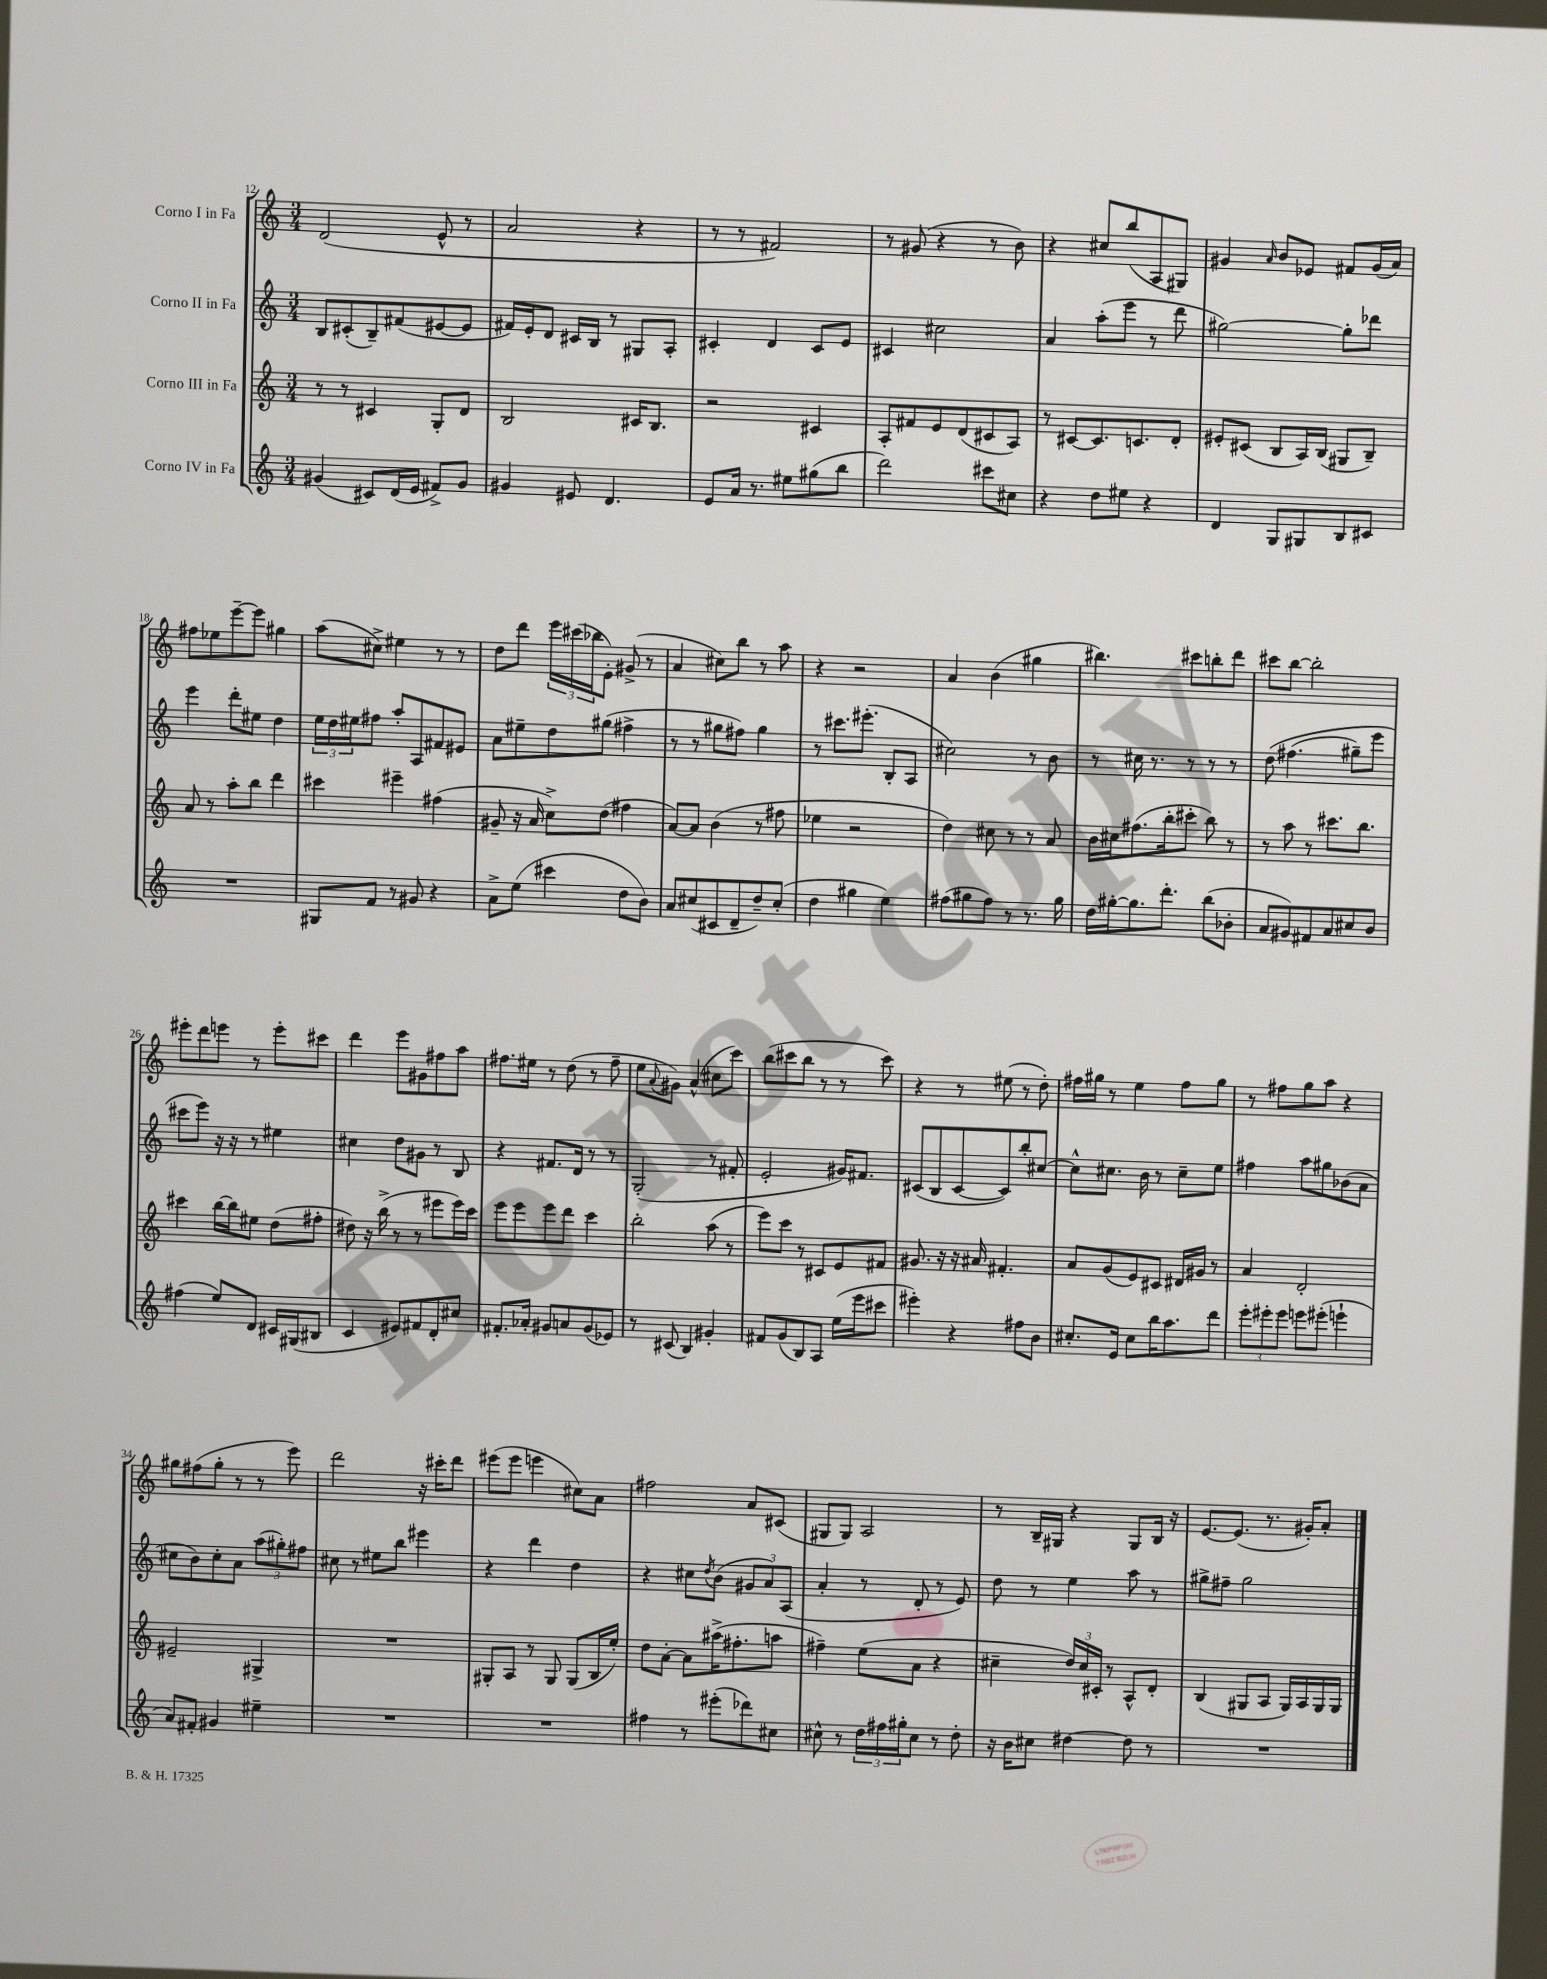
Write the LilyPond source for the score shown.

<<
\new StaffGroup <<
\new Staff = "s0" \with { instrumentName = "Corno I in Fa" } {
    \clef treble \key c \major \numericTimeSignature \time 3/4
    d'2( e'8-^ r8 |
    a'2 r4 |
    r8 r8 fis'2) |
    r8 gis'8( r4 r8 b'8) |
    r4 cis''8 b''8( a8 gis8) |
    gis'4 \grace { a'16 } b'8 ees'8 fis'8 gis'16( a'16) |
    fis''8 ees''8 e'''8~-- e'''8 gis''4 |
    a''8( cis''8->) eis''4 r8 r8 |
    d''8 d'''8 \tuplet 3/2 { e'''16 cis'''16( bes''16 } e'8-.) gis'8->( r8 |
    a'4 cis''8) b''8 r8 a''8 |
    r4 r2 |
    a'4 b'4( gis''4 |
    bis''4.) cis'''8 b''8-. d'''8 |
    cis'''8 b''8~ b''2-. |
    eis'''8-. d'''8 e'''8 r8 e'''8-. cis'''8 |
    d'''4 e'''8 gis'8 fis''8 a''8 |
    fis''8. eis''16 r8 d''8( r8 fis''8-- |
    e''8 \appoggiatura { a'8 } gis'8) a'4-^( cis''8 c'''8) |
    b''8( cis'''8 b''8 r8 r8 cis'''8) |
    r4 r8 eis''8( r8 d''8-.) |
    fis''16 gis''16 r8 e''4 fis''8 gis''8 |
    r8 fis''8 g''8 a''8 r4 |
    gis''8 fis''8( gis''8-. r8 r8 e'''8) |
    d'''2 r16 cis'''16-. d'''8 |
    eis'''8( eis'''8 e'''4 cis''8) a'8 |
    fis''2 a'8 cis'8( |
    gis8 gis8) a2 |
    r8 b16-- gis16 r4 gis8 b16 r16 |
    e'8.~ e'8.( r8. gis'16-.) a'8-. \bar "|." |
}
\new Staff = "s1" \with { instrumentName = "Corno II in Fa" } {
    \clef treble \key c \major \numericTimeSignature \time 3/4
    b8 cis'8-.( b8--) fis'8( eis'8~ eis'8 |
    fis'16) e'16-. d'8 cis'16 b16 r8 gis8 a8-. |
    cis'4-. d'4 cis'8 e'8 |
    cis'4 cis''2 |
    a'4 a''8-.( e'''8 r8 d'''8 |
    gis''2~) gis''8-. des'''8 |
    e'''4 d'''8-. eis''8 d''4 |
    \tuplet 3/2 { e''16 d''16 eis''16 } fis''8 a''8-. a8 fis'8 eis'8 |
    a'8 eis''8-- d''8 gis''8( fis''4-> |
    r8 r8 gis''8 fis''8) gis''4 |
    r8 cis'''8. eis'''8.-.( b8-. a8 |
    cis''2) r8 b'8 |
    r8 cis''16 r8. r8 r8 r8 |
    d''8\( fis''4.( gis''8--) e'''8 |
    cis'''8 e'''8\) r16 r16 r8 eis''4 |
    cis''4 d''8 gis'8 r8 b8 |
    r4 fis'8. d'16 r8 r8 |
    g2-.( r8 fis'8-. |
    e'2-. gis'16) fis'8. |
    cis'8( b8 cis'8~ cis'8) b''8-. cis''8~ |
    cis''8-^ cis''8. b'16 r8 cis''8-- e''8 |
    fis''4 a''8 gis''8 bes'8( a'8 |
    cis''8 b'8) cis''8-. a'8 \tuplet 3/2 { a''8( gis''8-.) fis''8 } |
    cis''8 r8 eis''8 b''8 eis'''4 |
    r4 d'''4 d''4 |
    r4 cis''8 \acciaccatura { d''8 } b'8( \tuplet 3/2 { gis'8 a'8) a8( } |
    a'4-. r8 d'8-. r8 e'8) |
    d''8 r8 e''4 a''8 r8 |
    gis''8-> fis''8-- gis''2 \bar "|." |
}
\new Staff = "s2" \with { instrumentName = "Corno III in Fa" } {
    \clef treble \key c \major \numericTimeSignature \time 3/4
    r8 r8 cis'4 g8-. d'8 |
    b2 cis'16 b8. |
    r2 cis'4 |
    a8-. fis'8 e'8 d'8( cis'8 a8) |
    r8 cis'8~ cis'8. c'8. d'8-. |
    eis'8-. cis'8( b8 a16) b16( gis8 b8--) |
    a'8 r8 a''8-. b''8 d'''4 |
    cis'''4 eis'''4-- fis''4( |
    gis'8-- r16 a'16 c''8->) d''8( fis''4 |
    a'8~) a'8 b'4( r8 fis''8 |
    ees''4 r2 |
    d''4) cis''8 r8 r8 a'8 |
    b'16 cis''16 fis''8.( b''16-. cis'''8-. b''8) r8 |
    r8 a''8 r8 cis'''8. b''8. |
    cis'''4 b''16~ b''16 eis''8 d''8( fis''8-. |
    dis''8) r16 b''16->( r8 r8 eis'''8 eis'''16) c'''16 |
    e'''8 e'''8 e'''8 d'''8 c'''4 |
    b''2-. a''8( r8 |
    e'''8) c'''8 r8 cis'8 e'8 fis'8 |
    gis'8. r16 r16 ais'16 fis'4.-. |
    a'8 g'8( e'8) cis'8 dis'16 gis'16 r8 |
    a'4 d'2-. |
    eis'2-- gis4-> |
    R2. |
    gis8-. a8 r8 gis8 gis8( b16 e''16-.) |
    d''8 a'8~-. a'8 ais''16->( fis''8.-. a''8 |
    fis''4--) e''8( a'8 r4 |
    cis''4-- \tuplet 3/2 { d''16) cis''16 cis'16-. } r8 a8-^ d'8-. |
    b4( gis8 a8 gis16) a16 gis16 gis16 \bar "|." |
}
\new Staff = "s3" \with { instrumentName = "Corno IV in Fa" } {
    \clef treble \key c \major \numericTimeSignature \time 3/4
    gis'4( cis'8) d'16( e'16 fis'8->) gis'8 |
    gis'4 eis'8 d'4. |
    e'8 a'16 r8. eis''8 gis''8( b''8 |
    d'''2) cis'''8 cis''8 |
    r4 d''8 eis''8 r4 |
    d'4 g8 gis8 b8 cis'8 |
    R2. |
    gis8 f'8 r8 gis'8 r4 |
    a'8-> e''8( cis'''4 d''8 b'8) |
    a'8 cis''8( cis'8 d'8-- d''8--) cis''8-.( |
    d''4 gis''4 e''4) |
    fis''8( gis''8 fis''8) r8 r8. gis''16 |
    d''16 gis''16~-. gis''8. d'''8.-. b''8( bes'8-. |
    a'8 gis'8) fis'8 a'8 cis''8 b'8 |
    fis''4( e''8) d'8 cis'16 gis16( bis8 |
    c'4 eis'8) fis'8 d'8-. cis''8 |
    fis'8.-. aes'16-. gis'8 a'8 gis'8( ees'8) |
    r8 cis'8( b4) gis'4-. |
    fis'8 g'8( b8) a8 e''16( e'''16 cis'''8 |
    eis'''4-.) r4 fis''8 b'8 |
    cis''8.-. e'16 cis''8 b''16 a''8. d'''8 |
    \tuplet 3/2 { e'''8-. eis'''8-. eis'''8 } e'''8 eis'''8-.( e'''4-! |
    a'8) fis'8-. gis'4 eis''4-- |
    R2. |
    R2. |
    fis''4 r8 eis'''8-.( des'''8) cis''8 |
    cis''8-^ r8 \tuplet 3/2 { d''16 fis''16 gis''16-. } cis''8 r8 d''8-. |
    r16 b'16 cis''8 dis''4~ dis''8 r8 |
    R2. \bar "|." |
}
>>
>>
\layout { \context { \Score currentBarNumber = #12 } }
